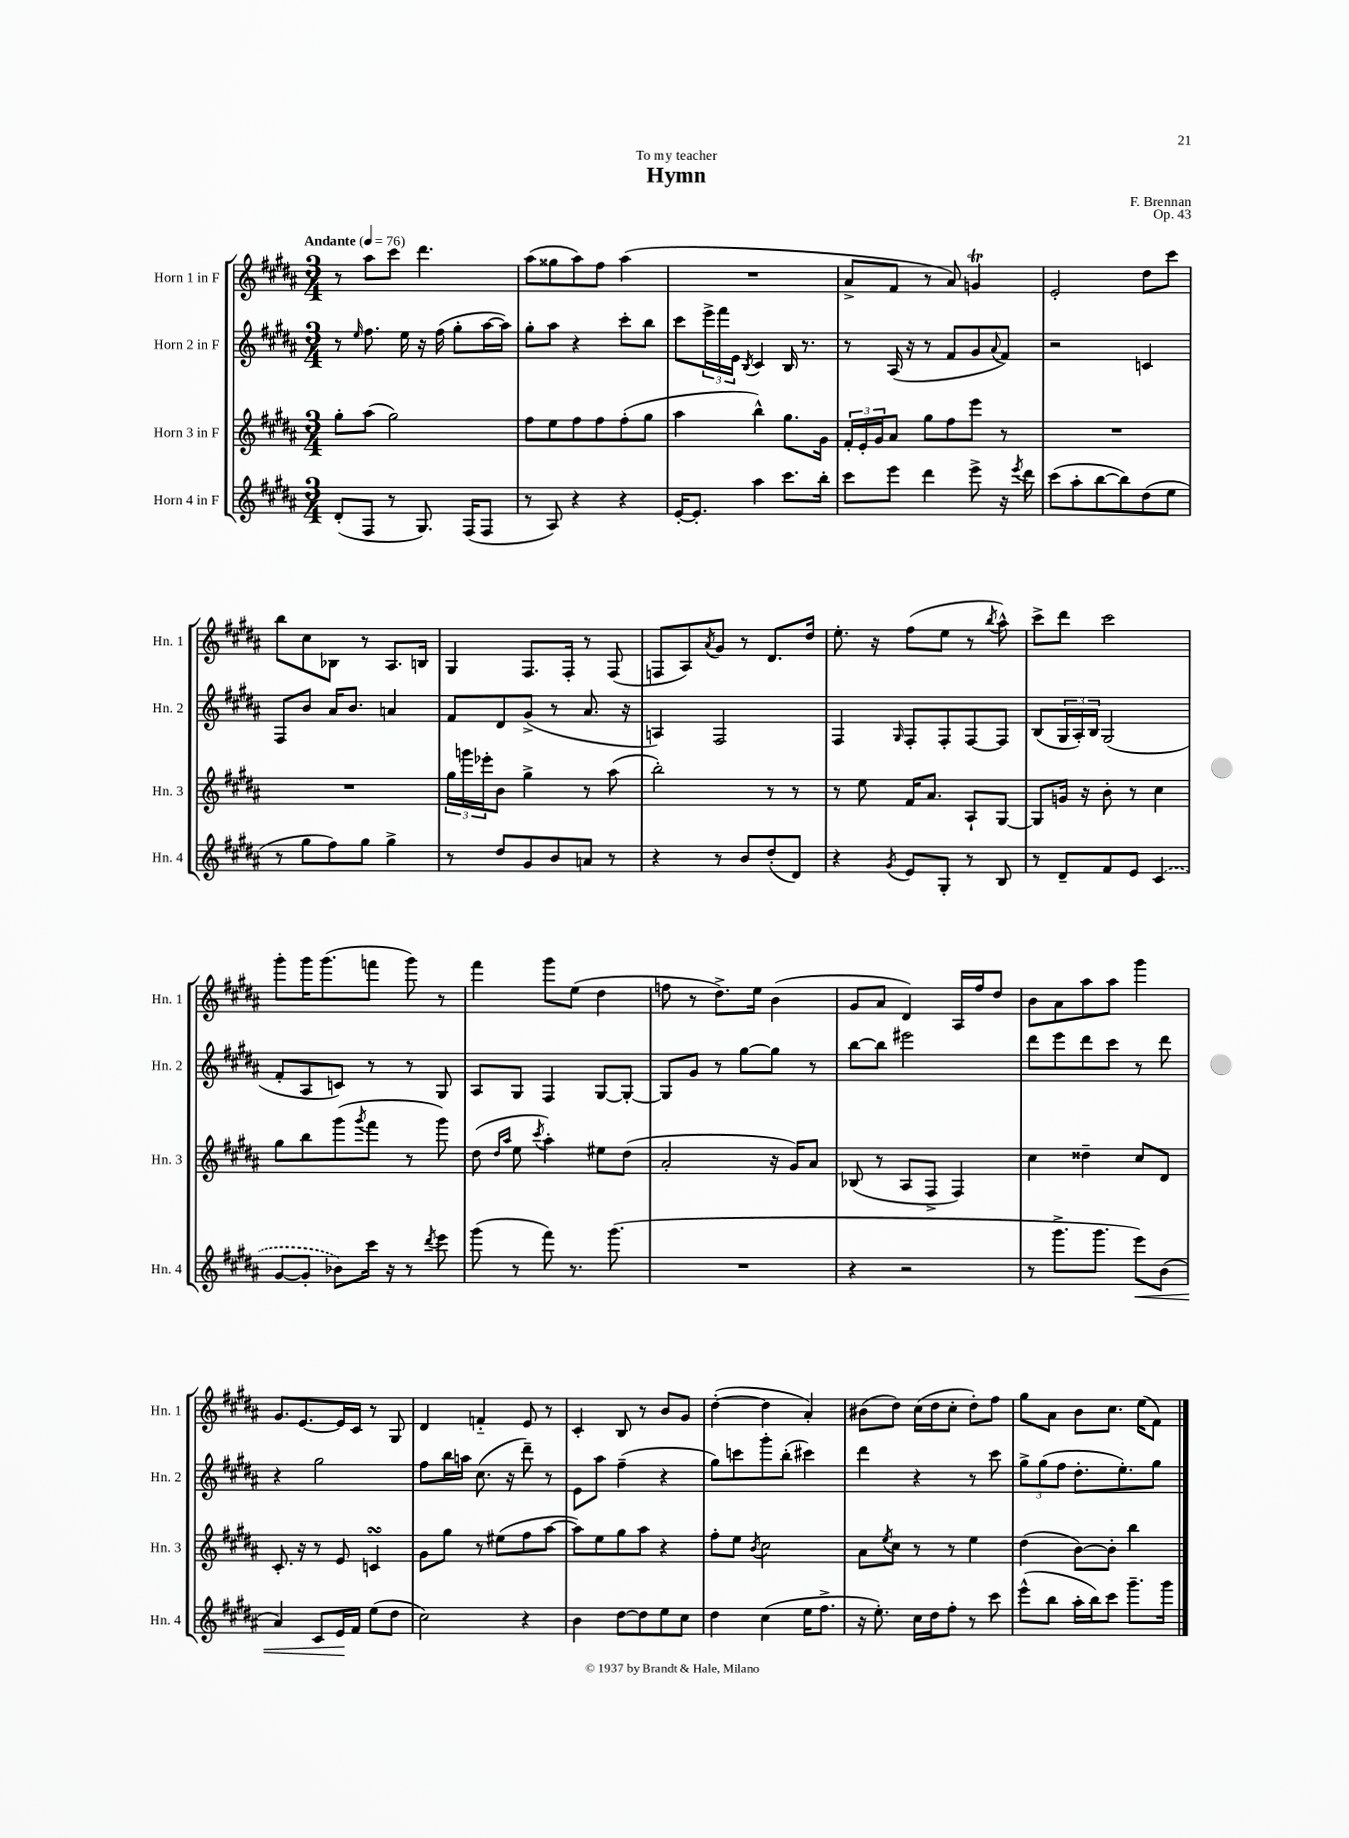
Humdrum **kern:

**kern	**kern	**kern	**kern
*staff4	*staff3	*staff2	*staff1
*clefG2	*clefG2	*clefG2	*clefG2
*k[f#c#g#d#a#]	*k[f#c#g#d#a#]	*k[f#c#g#d#a#]	*k[f#c#g#d#a#]
*M3/4	*M3/4	*M3/4	*M3/4
*MM76	*MM76	*MM76	*MM76
(8d#'	8gg#'	8r	8r
.	.	16qqee	.
8F#	(8aa#	8.ff#	8aa#
8r	2gg#)	.	8ccc#
.	.	16ee	.
8.G#)	.	16r	4.ddd#
.	.	(16ff#	.
.	.	8gg#'	.
(16F#	.	.	.
8F#	.	[16aa#	.
.	.	16aa#])	.
=	=	=	=
8r	8ff#	8gg#'	(8aa#
8A#)	8ee	8aa#	8gg##
4r	8ff#	4r	8aa#)
.	8ff#	.	8ff#
4r	(8ff#'	8ccc#'	(4aa#
.	8gg#	8bb	.
=	=	=	=
[16e'	4aa#	8ccc#	2.r
8.e']	.	.	.
.	.	24eee^	.
.	.	24fff#	.
.	.	24e	.
.	.	8qB	.
4aa#	4bb^^)	4c#	.
8.ccc#	8.gg#	16B	.
.	.	8.r	.
16bb'	16g#	.	.
=	=	=	=
8ccc#	24f#'	8r	8a#^
.	24e'	.	.
.	24g#	.	.
8eee	8a#	(16A#	8f#
.	.	16r	.
4ddd#	8gg#	8r	8r
.	8ff#	8f#	8a#)
8eee^	8eee	8g#	4g
.	.	8qqa#	.
16r	8r	8f#)	.
8qeee	.	.	.
16ddd#	.	.	.
=	=	=	=
(8ccc#	2.r	2r	2e'
8aa#'	.	.	.
[8bb	.	.	.
8bb])	.	.	.
(8dd#	.	4c	8dd#
8ee	.	.	8ccc#
=	=	=	=
8r	2.r	8F#	8bb
8gg#	.	8b	8cc#
8ff#)	.	16a#	8B-
.	.	8.b	.
8gg#	.	.	8r
4gg#^	.	4a	8.A#
.	.	.	16B
=	=	=	=
8r	24gg#	8f#	4G#
.	24ggg	.	.
.	24eee-'	.	.
8dd#	8b	8d#	.
8g#	4gg#^	(8g#^	8.F#
8b	.	8r	.
.	.	.	16F#'
8a	8r	8.a#	8r
8r	(8aa#	.	(8F#
.	.	16r	.
=	=	=	=
4r	2bb')	4A)	8F
.	.	.	8A#)
.	.	.	8qa#
8r	.	2F#	8g#
8b	.	.	8r
(8dd#'	8r	.	8.d#
8d#)	8r	.	.
.	.	.	16dd#
=	=	=	=
4r	8r	4F#	8.ee'
.	8ee	.	.
.	.	.	16r
8qg#	.	16qqG#	.
8e	16f#	8F#'	(8ff#
.	8.a#	.	.
8G#'	.	8F#'	8ee
8r	8A#`	[8F#	8r
.	.	.	8qbb
8B	[8G#	8F#]	8aa#^^)
=	=	=	=
8r	8G#]	(8B	8ccc#^
8d#~	16g	24G#	8ddd#
.	.	24A#')	.
.	16r	.	.
.	.	24B	.
8f#	8b'	(2G#	2ccc#
8e	8r	.	.
(4c#	4cc#	.	.
=	=	=	=
[8g#	8gg#	8f#'	8ggg#'
8g#']	8bb	8A#	16ggg#
.	.	.	(8.ggg#
8b-)	(8ggg#	8c)	.
.	8qggg#	.	.
16ccc#	8fff#	8r	8fff
16r	.	.	.
8r	8r	8r	8ggg#)
8qddd#	.	.	.
8eee	8ggg#)	8G#	8r
=	=	=	=
(8ggg#	(8dd#	8A#	4fff#
.	16qqdd#	.	.
.	16qqaa#	.	.
8r	8ee	8G#	.
.	8qccc#	.	.
8fff#)	4aa#')	4F#	8ggg#
8.r	.	.	(8ee
.	8ee#	[8G#	4dd#
(8.ggg#	.	.	.
.	(8dd#	8G#'_	.
=	=	=	=
2.r	2a#'	8G#]	8ff
.	.	8g#	8r
.	.	8r	8.dd#^)
.	.	[8gg#	.
.	.	.	16ee
.	16r	8gg#]	(4b
.	16g#)	.	.
.	8a#	8r	.
=	=	=	=
4r	(8B-	[8bb	8g#
.	8r	8bb]	8a#
2r	8A#	2eee#	4d#)
.	8F#^	.	.
.	4F#)	.	16A#
.	.	.	16ff#
.	.	.	8dd#
=	=	=	=
8r	4cc#	8ddd#	8b
8.ggg#^	.	8eee	8a#
.	4dd##~	8ddd#	8aa#
8.ggg#	.	.	.
.	.	8ccc#	8aa#
8eee)	8cc#	8r	4ggg#
(8b	8d#	8ddd#	.
=	=	=	=
4a#)	8.c#'	4r	8.g#
.	16r	.	[8.e
8c#	8r	2gg#	.
16e	8e	.	16e]
16f#	.	.	16c#
(8ee	4c	.	8r
8dd#	.	.	8G#
=	=	=	=
2cc#)	8g#	8ff#	4d#
.	8gg#	16bb	.
.	.	16aa	.
.	8r	(8.cc#	4f'~
.	(8ee#	.	.
.	.	16r	.
4r	8ff#	8ddd#~)	8e
.	[8aa#	8r	8r
=	=	=	=
4b	8aa#])	8e	4c#'
.	8ee	8aa#	.
[8dd#	8gg#	(4ff#~	8B
8dd#]	8aa#	.	8r
8ee	4r	4r	8b
8cc#	.	.	8g#
=	=	=	=
4dd#	8ff#'	8gg#)	([4dd#'
.	8ee	8ccc	.
.	8qb	.	.
(4cc#	2cc#	8ggg#'	4dd#]
.	.	(8bb'	.
16ee	.	4ccc#)	4a#')
8.ff#^	.	.	.
=	=	=	=
16r	8a#	4ddd#	(8b#
8.ee')	.	.	.
.	8qee	.	.
.	8cc#	.	8dd#)
16cc#	8r	4r	(16cc#
16dd#	.	.	16dd#
8ff#'	8r	.	8cc#'
8r	4ee	8r	8dd#')
8ccc#	.	8ccc#	8ff#
=	=	=	=
(8eee^^	(4dd#	12gg#^	8gg#
.	.	(12gg#	.
8bb	.	.	8a#
.	.	12ff#	.
16aa#'	[8b)	8.dd#'	8b
16bb)	.	.	.
8ccc#	8b']	.	8.cc#
.	.	8.ee')	.
8.ggg#~	4bb	.	.
.	.	.	(16ee
.	.	8gg#	8f#)
16ggg#	.	.	.
==	==	==	==
*-	*-	*-	*-
